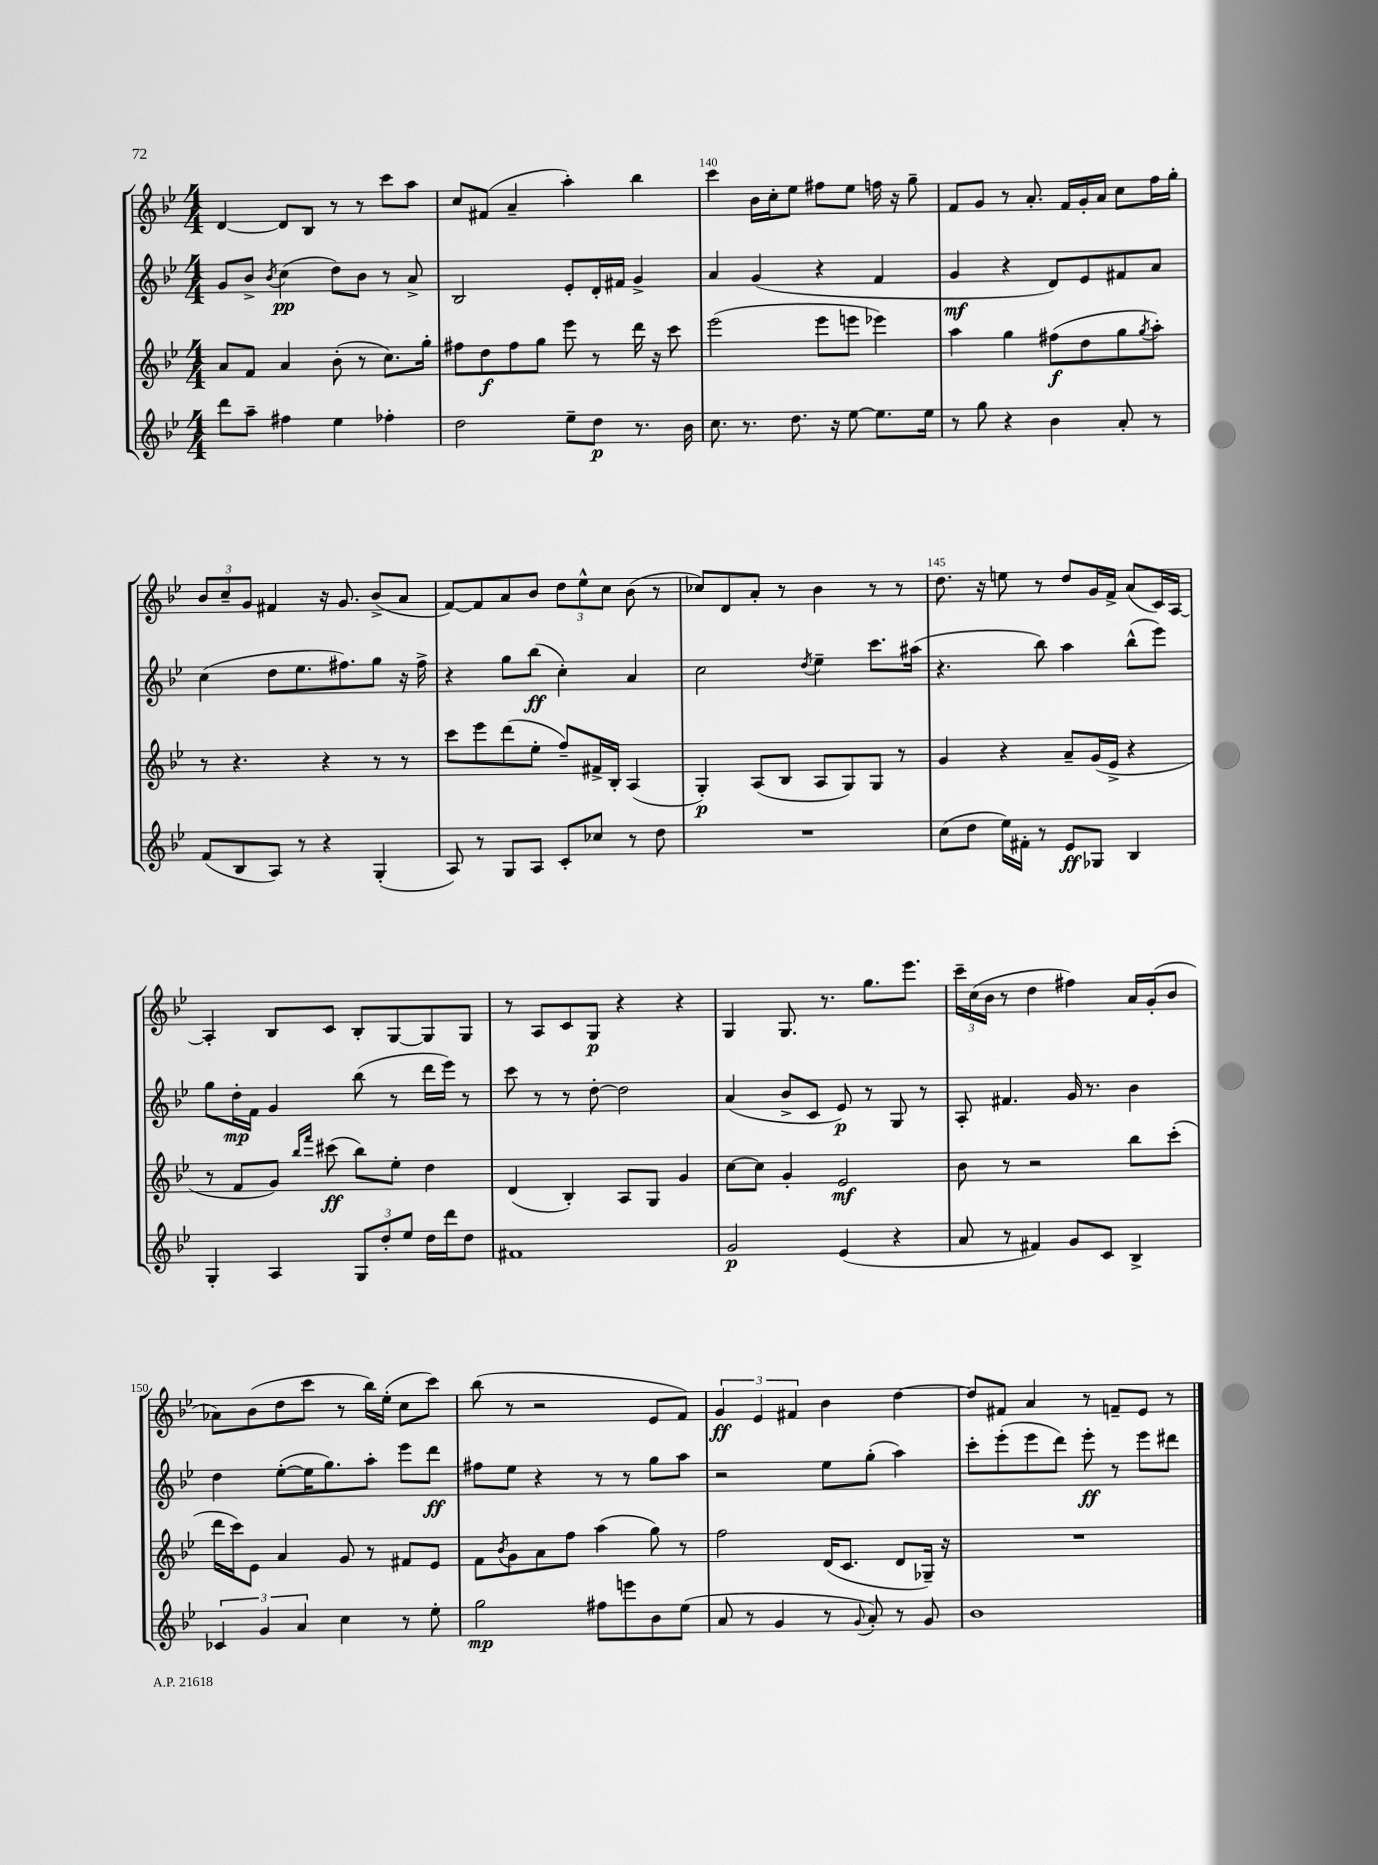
<<
\new StaffGroup <<
\new Staff = "s0" {
    \clef treble \key bes \major \numericTimeSignature \time 4/4
    d'4~ d'8 bes8 r8 r8 c'''8 a''8 |
    c''8 fis'8( a'4-- a''4-.) bes''4 |
    c'''4 bes'16 c''16-. ees''8 fis''8 ees''8 f''16 r16 g''8-- |
    f'8 g'8 r8 a'8.-. f'16 g'16-. a'16 c''8 f''16 g''16-. |
    \tuplet 3/2 { bes'8 c''8-- g'8 } fis'4 r16 g'8. bes'8->( a'8 |
    f'8~) f'8 a'8 bes'8 \tuplet 3/2 { d''8 ees''8-^ c''8 } bes'8( r8 |
    ces''8) d'8 a'8-. r8 bes'4 r8 r8 |
    d''8. r16 e''8 r8 d''8 g'16 f'16-> a'8( c'16) a16~ |
    a4-. bes8 c'8 bes8-. g8~ g8 g8 |
    r8 a8 c'8 g8\p r4 r4 |
    g4 g8. r8. g''8. ees'''8. |
    \tuplet 3/2 { c'''16-- c''16( bes'16 } r8 d''4 fis''4) a'16 g'16-.( bes'8 |
    aes'8) bes'8( d''8 c'''8 r8 bes''16) ees''16-.( c''8 c'''8) |
    bes''8( r8 r2 ees'8 f'8) |
    \tuplet 3/2 { g'4\ff ees'4 fis'4 } bes'4 d''4~ |
    d''8 fis'8 a'4 r8 f'8-- ees'8 r8 \bar "|." |
}
\new Staff = "s1" {
    \clef treble \key bes \major \numericTimeSignature \time 4/4
    g'8 bes'8-> \acciaccatura { bes'8 } c''4\pp( d''8) bes'8 r8 a'8-> |
    bes2 ees'8-. d'16-. fis'16 g'4-> |
    a'4 g'4( r4 f'4 |
    g'4\mf r4 d'8) ees'8 fis'8 a'8 |
    c''4( d''8 ees''8. fis''8.) g''8 r16 fis''16-> |
    r4 g''8 bes''8\ff( c''4-.) a'4 |
    c''2 \acciaccatura { d''8 } ees''4-- c'''8. ais''16( |
    r4. bes''8) a''4 bes''8-^( ees'''8) |
    g''8 d''16-.\mp f'16 g'4 bes''8( r8 d'''16 ees'''16) r8 |
    c'''8 r8 r8 d''8~-. d''2 |
    a'4( bes'8-> c'8 ees'8\p) r8 g8 r8 |
    a8-. fis'4. g'16 r8. bes'4 |
    d''4 ees''8~-.( ees''16 g''8.) a''8-. ees'''8 d'''8\ff |
    fis''8 ees''8 r4 r8 r8 g''8 a''8 |
    r2 ees''8 g''8-.( a''4) |
    c'''8-. ees'''8-.( ees'''8 d'''8) ees'''8-.\ff r8 ees'''8 dis'''8 \bar "|." |
}
\new Staff = "s2" {
    \clef treble \key bes \major \numericTimeSignature \time 4/4
    a'8 f'8 a'4 bes'8-.( r8 c''8.) g''16-. |
    fis''8 d''8\f fis''8 g''8 ees'''8 r8 d'''16 r16 c'''8 |
    ees'''2( ees'''8 e'''8 ees'''4) |
    a''4 g''4 fis''8\f( d''8 g''8 \acciaccatura { g''8 } a''8-.) |
    r8 r4. r4 r8 r8 |
    c'''8 ees'''8 d'''8( ees''8-. f''8--) fis'16-> bes16-. a4( |
    g4-.\p) a8( bes8 a8 g8) g8 r8 |
    g'4 r4 a'8-- g'16( ees'16-> r4 |
    r8 f'8 g'8) \grace { bes''16 f'''16 } cis'''8\ff( bes''8) ees''8-. d''4 |
    d'4( bes4-.) a8 g8 g'4 |
    c''8~ c''8 g'4-. ees'2\mf |
    bes'8 r8 r2 bes''8 c'''8-.( |
    d'''16 c'''16) ees'8 a'4 g'8 r8 fis'8 ees'8 |
    f'8 \acciaccatura { bes'8 } g'8 a'8 f''8 a''4( g''8) r8 |
    f''2 d'16( c'8. d'8 ges16--) r16 |
    R1 \bar "|." |
}
\new Staff = "s3" {
    \clef treble \key bes \major \numericTimeSignature \time 4/4
    d'''8 a''8-- fis''4 ees''4 fes''4-. |
    d''2 ees''8-- d''8\p r8. bes'16 |
    c''8. r8. d''8. r16 ees''8~ ees''8. ees''16 |
    r8 g''8 r4 bes'4 a'8-. r8 |
    f'8( bes8 a8) r8 r4 g4-.( |
    a8) r8 g8 a8 c'8-. ces''8 r8 d''8 |
    R1 |
    c''8( d''8 ees''16) fis'16-. r8 ees'8\ff ges8 bes4 |
    g4-. a4 \tuplet 3/2 { g8 d''8-. ees''8 } d''16 d'''16 d''8 |
    fis'1 |
    g'2\p ees'4( r4 |
    a'8 r8 fis'4) g'8 c'8 bes4-> |
    \tuplet 3/2 { ces'4 g'4 a'4 } c''4 r8 ees''8-. |
    g''2\mp fis''8 e'''8 bes'8 ees''8( |
    a'8 r8 g'4 r8 \appoggiatura { g'8 } a'8-.) r8 g'8 |
    bes'1 \bar "|." |
}
>>
>>
\layout { \context { \Score currentBarNumber = #138 \override BarNumber.break-visibility = ##(#f #t #t) barNumberVisibility = #(every-nth-bar-number-visible 5) } }
